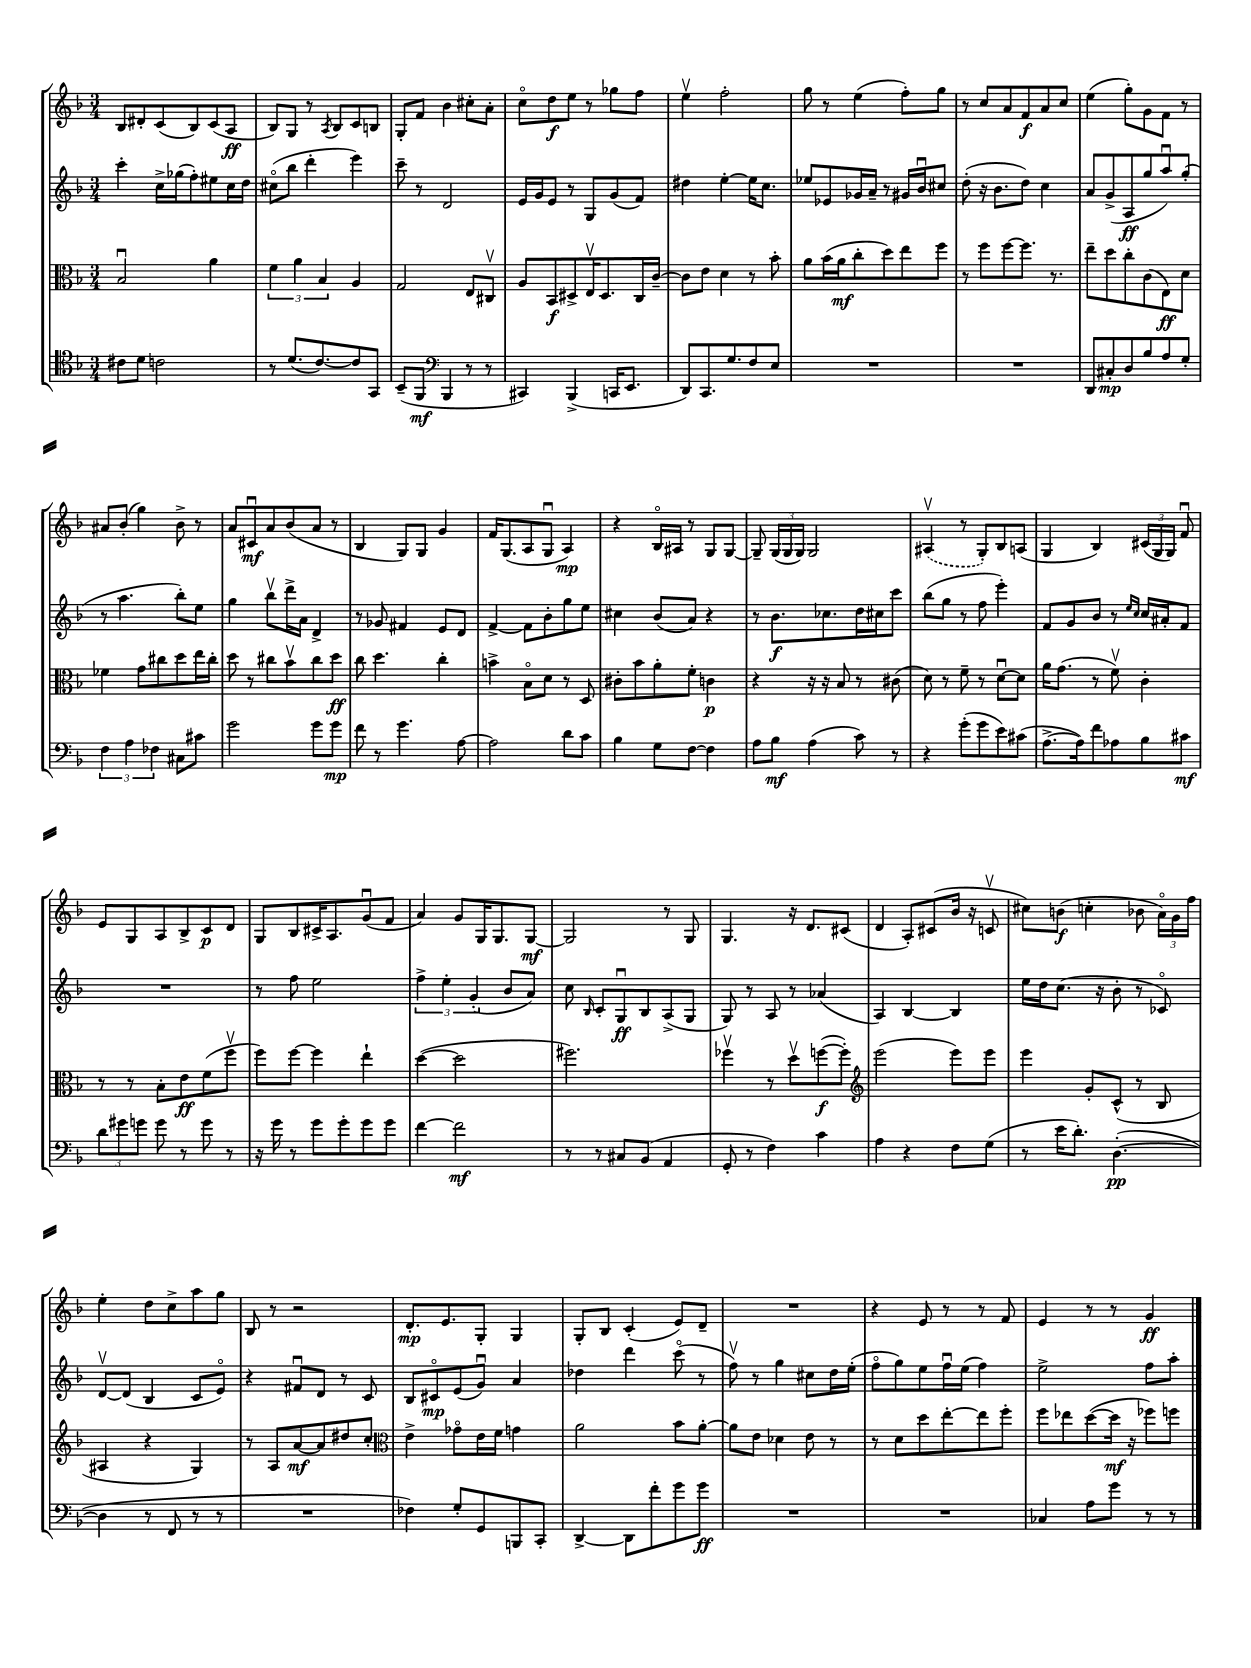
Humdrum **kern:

**kern	**kern	**kern	**kern
*staff4	*staff3	*staff2	*staff1
*clefC4	*clefC3	*clefG2	*clefG2
*k[b-]	*k[b-]	*k[b-]	*k[b-]
*M3/4	*M3/4	*M3/4	*M3/4
8c#	2B-u	4ccc'	8B-
8d	.	.	8d#'
2c	.	16cc^	(8c
.	.	(16gg-	.
.	.	8ff')	8B-)
.	4a	8ee#	(8c
.	.	16cc	8A
.	.	16dd	.
=	=	=	=
8r	6f	(8cc#o	8B-)
(8.d	.	8bb-	8G
.	6a	.	.
.	.	4ddd'	8r
[8.c)	.	.	.
.	6B-	.	.
.	.	.	8qA
.	.	.	8B-
8c]	4A	4eee)	8c
8GG	.	.	8B
=	=	=	=
(8BB-~	2G	8ccc~	8G'
8FF	.	8r	8f
*clefF4	*	*	*
4BBB-	.	2d	4b-
8r	8E	.	8cc#'
8r	8C#v	.	8a'
=	=	=	=
4CC#)	8A	16e	8cco
.	.	16g	.
.	8BB-	8e	8dd
(4BBB-^	8D#^	8r	8ee
.	16Ev	8G	8r
.	8.D#	.	.
16CC	.	(8g	8gg-
8.EE	.	.	.
.	16C	8f)	8ff
.	[16c~	.	.
=	=	=	=
8DD)	8c]	4dd#	4eev
8.CC	8e	.	.
.	4d	[4ee'	2ff'
8.G	.	.	.
8F	8r	16ee]	.
.	.	8.cc	.
8E	8b-'	.	.
=	=	=	=
2.r	8a	8ee-	8gg
.	(16b-	8e-	8r
.	16a	.	.
.	8cc'	16g-	(4ee
.	.	16a~	.
.	8dd)	8r	.
.	8ee	16g#	8ff')
.	.	16b-u	.
.	8ff	8cc#	8gg
=	=	=	=
2.r	8r	(8dd'	8r
.	8ff	16r	8cc
.	.	8.b-	.
.	[8ff	.	8a
.	8.ff]	8dd)	8f
.	.	4cc	8a
.	8.r	.	.
.	.	.	8cc
=	=	=	=
8DD	8ee~	8a	(4ee
8C#'	8dd	(8g^	.
8D	8cc'	8A	8gg')
8B-	(8c	8gg	8g
8A	8E)	8aau)	8f
8G'	8d	(8gg'	8r
=	=	=	=
6F	4f-	8r	8a#
.	.	4.aa	(8b-'
6A	.	.	.
.	8g	.	4gg)
6F-	.	.	.
.	8cc#	.	.
8C#	8dd	8bb-')	8b-^
8c#	16ee	8ee	8r
.	16cc#'	.	.
=	=	=	=
2g	8dd	4gg	8a
.	8r	.	8c#u
.	8cc#	8bb-v	8a
.	8b-v	16ddd^	(8b-
.	.	16a	.
8g	8cc#	4d^	8a
8g	8dd	.	8r
=	=	=	=
8f	8cc	8r	4B-
8r	4.dd	8g-	.
4.g	.	4f#	8G)
.	.	.	8G
.	4cc'	8e	4g
[8A	.	8d	.
=	=	=	=
2A]	4b^	[4f^	16f
.	.	.	(8.G
.	8B-o	8f]	8A
.	8d	8b-'	8Gu
8d	8r	8gg	4A)
8c	8D	8ee	.
=	=	=	=
4B-	8c#'	4cc#	4r
.	8b-	.	.
8G	8a'	(8b-	16B-o
.	.	.	16A#
[8F	8f'	8a)	8r
4F]	4c	4r	8G
.	.	.	[8G
=	=	=	=
8A	4r	8r	8G~]
8B-	.	8.b-	(24G
.	.	.	24G
.	.	.	24G)
(4A	16r	.	2G
.	16r	8.cc-	.
.	8B-	.	.
8c)	8r	16dd	.
.	.	16cc#	.
8r	(8c#	8ccc	.
=	=	=	=
4r	8d)	(8bb-	(4A#v
.	8r	8gg	.
(8g'	8f~	8r	8r
8g	8r	8ff	8G')
8e)	[8du	4eee')	8B-
(8c#	8d]	.	(8A
=	=	=	=
[8.A^	16a	8f	4G
.	(8.g	.	.
.	.	8g	.
16A])	.	.	.
8f	8r	8b-	4B-)
8A-	8fv)	8r	.
.	.	16qqee	.
.	.	16qqcc	.
8B-	4c'	16cc	(24c#
.	.	.	24G
.	.	16a#'	.
.	.	.	24G)
8c#	.	8f	8fu
=	=	=	=
12d	8r	2.r	8e
12g#	.	.	.
.	8r	.	8G
12g	.	.	.
8g	8B-'	.	8A
8r	8e	.	8B-^
8g	(8f	.	8c
8r	8ffv	.	8d
=	=	=	=
16r	8ff)	8r	8G
16g	.	.	.
8r	[8ff	8ff	8B-
8g	4ff]	2ee	16c#^
.	.	.	8.A
8g'	.	.	.
8g	4ee`	.	(8gu
8g	.	.	8f
=	=	=	=
[4f	([4dd	6ff^	4a)
.	.	6ee'	.
2f]	2dd]	.	8g
.	.	(6g'	.
.	.	.	16G
.	.	.	8.G
.	.	8b-	.
.	.	8a)	[8G
=	=	=	=
8r	2.ff#)	8cc	2G]
.	.	16qqB-	.
8r	.	8c'	.
8C#	.	8Gu	.
(8BB-	.	8B-	.
4AA	.	(8A^	8r
.	.	8G	8G
=	=	=	=
8GG'	4ff-v	8G)	4.G
8r	.	8r	.
4F)	8r	8A	.
.	8ddv	8r	16r
.	.	.	8.d
4c	([8ff	(4a-	.
.	8ff'])	.	(8c#
=	=	=	=
*	*clefG2	*	*
4A	(2eee	4A)	4d
4r	.	[4B-	8A')
.	.	.	(8c#
8F	8eee)	4B-]	16b-
.	.	.	16r
(8G	8eee	.	8cv
=	=	=	=
8r	4eee	16ee	8cc#)
.	.	16dd	.
16e	.	(8.cc	(8b
8.d')	.	.	.
.	8g'	.	4cc'
.	.	16r	.
([4.D'	(8c^^	8b-'	.
.	8r	8r	8b-
.	8B-	8c-o)	24ao)
.	.	.	24g
.	.	.	24ff
=	=	=	=
4D]	4A#	[8dv	4ee'
.	.	(8d]	.
8r	4r	4B-	8dd
8FF	.	.	8cc^
8r	4G)	8c	8aa
8r	.	8eo)	8gg
=	=	=	=
2.r	8r	4r	8B-
.	8A	.	8r
.	[8a	8f#u	2r
.	8a]	8d	.
.	8dd#	8r	.
.	8cc'	8c	.
=	=	=	=
*	*clefC3	*	*
4F-)	4e^	8B-	8.d'
.	.	8c#o	.
.	.	.	8.e
8G'	8g-o	(8e	.
8GG	16e	8gu)	8G'
.	16f	.	.
8BBB	4g	4a	4G
8CC'	.	.	.
=	=	=	=
[4DD^	2a	4dd-	8G'
.	.	.	8B-
8DD]	.	4ddd	(4c'
8f'	.	.	.
8g	8b-	(8ccco	8e)
8g	[8a'	8r	8d~
=	=	=	=
2.r	8a]	8ffv)	2.r
.	8e	8r	.
.	4d-	4gg	.
.	8e	8cc#	.
.	8r	16dd	.
.	.	(16ee'	.
=	=	=	=
2.r	8r	8ffo	4r
.	8d	8gg)	.
.	8dd	8ee	8e
.	[8ee'	16ffu	8r
.	.	(16ee	.
.	8ee]	4ff)	8r
.	8ff'	.	8f
=	=	=	=
4C-	8ff	2ee^	4e
.	8ee-	.	.
8A	([8dd	.	8r
8g	16dd]	.	8r
.	16r	.	.
8r	8ff-)	8ff	4g
8r	8ff	8aa'	.
==	==	==	==
*-	*-	*-	*-
